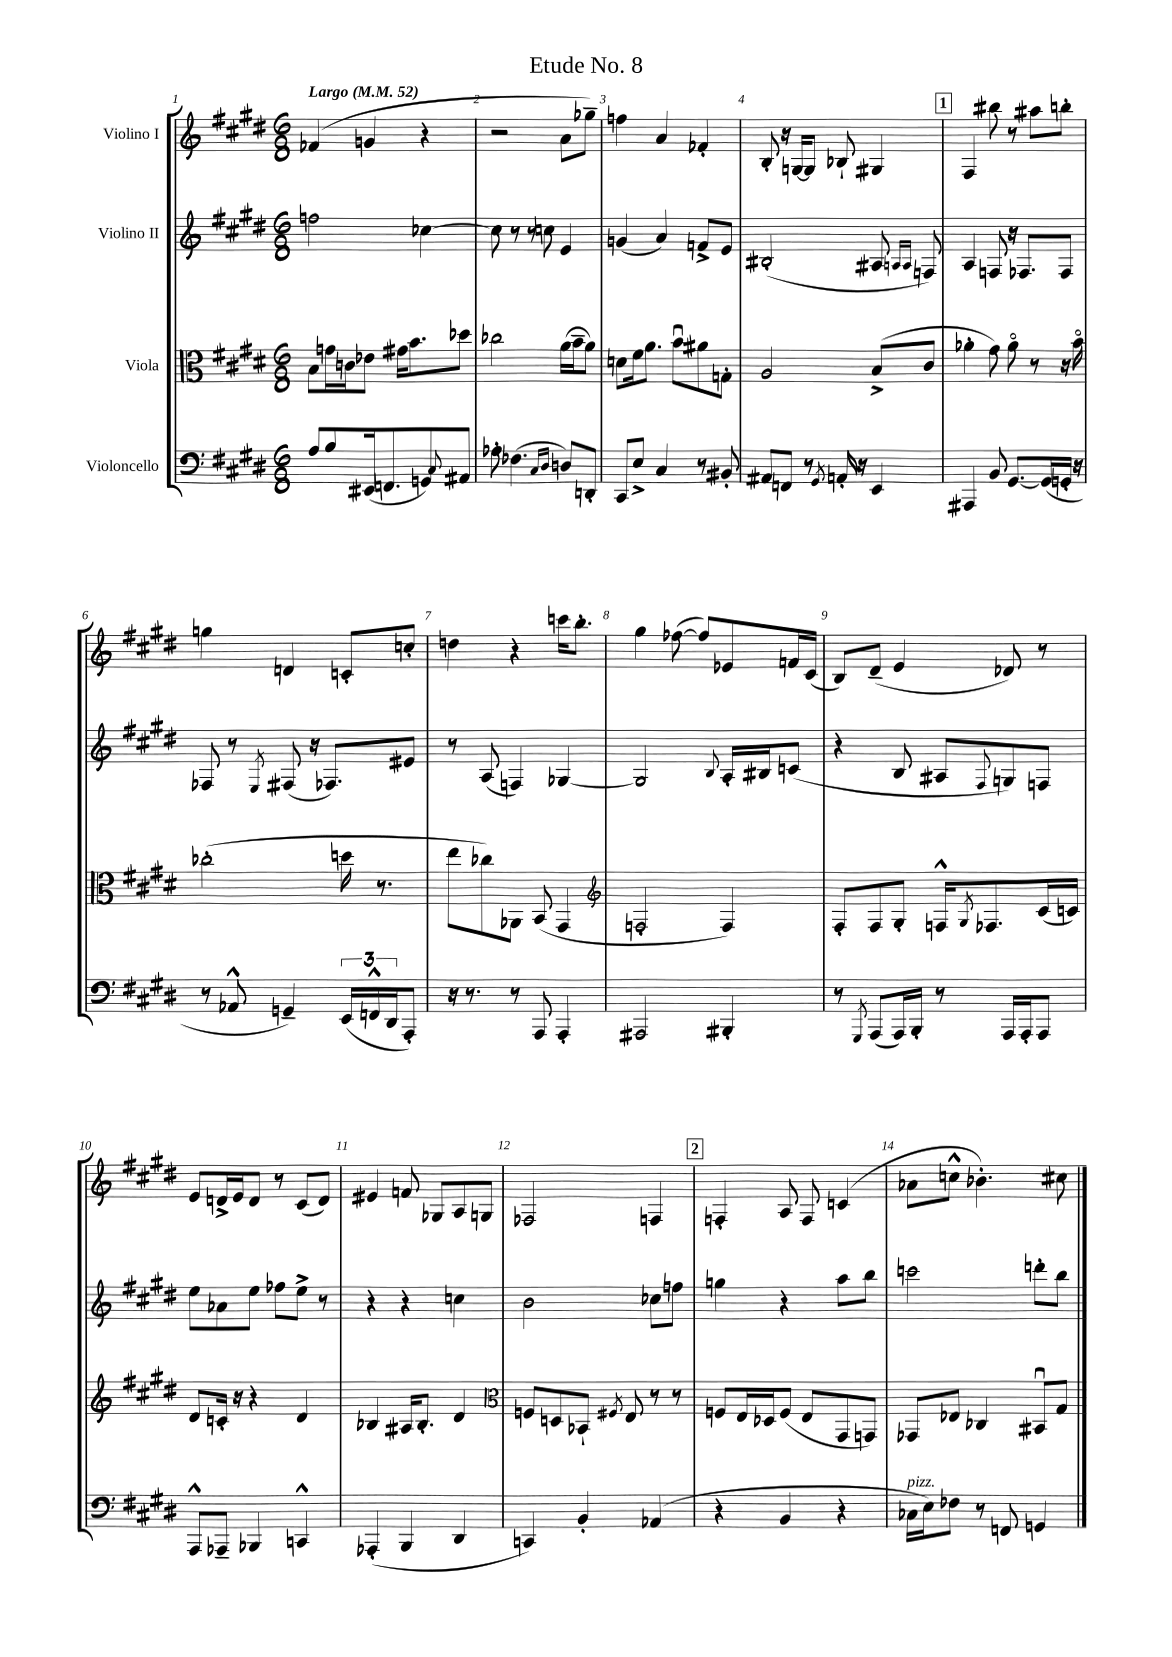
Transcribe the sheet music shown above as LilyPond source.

\header { title = "Etude No. 8" }
<<
\new StaffGroup <<
\new Staff = "s0" \with { instrumentName = "Violino I" } {
    \clef treble \key e \major \numericTimeSignature \time 6/8 \tempo "Largo" 4 = 52
    fes'4( g'4 r4 |
    r2 a'8 ges''8--) |
    f''4 a'4 fes'4-. |
    b8-. r16 g16~ g8 bes8-! gis4 |
    \mark \markup { \box "1" } fis4 bis''8 r8 ais''8 b''8-. |
    g''4 d'4 c'8-. c''8-. |
    d''4 r4 c'''16 b''8.-. |
    gis''4 fes''8~( fes''8) ees'8 f'16 cis'16( |
    b8) dis'8--( e'4 des'8) r8 |
    e'8 d'16-> e'16 d'8 r8 cis'8( d'8) |
    eis'4 f'8 ges8 a8 g8 |
    fes2 f4 |
    \mark \markup { \box "2" } f4-. a8 f8 c'4( |
    aes'8 c''8-^ bes'4.-.) cis''8 \bar "|." |
}
\new Staff = "s1" \with { instrumentName = "Violino II" } {
    \clef treble \key e \major \numericTimeSignature \time 6/8
    f''2 ces''4~ |
    ces''8 r8 r8 c''8 e'4 |
    g'4( a'4) f'8-> e'8 |
    bis2-.( ais8 \grace { a16 a16 } f8) |
    \mark \markup { \box "1" } a4 f8 r16 fes8. fes8 |
    fes8 r8 \acciaccatura { e8 } fis8( r16 fes8.) eis'8 |
    r8 a8( f4) ges4~ |
    ges2 \appoggiatura { b8 } a16-. bis16 c'8( |
    r4 b8 ais8 \appoggiatura { fis8 } g8) f8 |
    e''8 aes'8 e''8 fes''8 e''8-> r8 |
    r4 r4 c''4 |
    b'2 ces''8 f''8 |
    \mark \markup { \box "2" } g''4 r4 a''8 b''8 |
    c'''2 d'''8-. b''8 \bar "|." |
}
\new Staff = "s2" \with { instrumentName = "Viola" } {
    \clef alto \key e \major \numericTimeSignature \time 6/8
    b8 g'16 c'16 ees'8 gis'16 b'8. des''8 |
    ces''2 a'16( b'16-- a'8) |
    d'8 fis'16 a'8. b'8\downbow ais'8 g8-. |
    a2 b8->( cis'8 |
    \mark \markup { \box "1" } aes'4-. gis'8) aes'8\flageolet r8 r16 b'16\flageolet |
    ces''2-.( d''16 r8. |
    e''8 ces''8) aes,8 b,8( gis,4 |
    \clef treble f2-. f4) |
    fis8-. fis8 gis8-. f16-^ \acciaccatura { gis8 } fes8. cis'16( c'16) |
    dis'8 c'16-. r16 r4 dis'4 |
    bes4 ais16 bes8.-. dis'4 |
    \clef alto f8 d8 bes,8-! \acciaccatura { fis8 } e8 r8 r8 |
    \mark \markup { \box "2" } f8 e16 des16 f8( e8 gis,8 g,8) |
    ges,8 ees8 ces4 bis,8\downbow gis8 \bar "|." |
}
\new Staff = "s3" \with { instrumentName = "Violoncello" } {
    \clef bass \key e \major \numericTimeSignature \time 6/8
    a8 b8 eis,16( f,8. g,8) \appoggiatura { cis8 } ais,8 |
    aes8-. fes4.( \grace { cis16 dis16 } d8) d,8-. |
    cis,8 e8-> cis4 r8 bis,8-. |
    ais,8 f,8 r8 \acciaccatura { gis,8 } a,16-. r16 e,4 |
    \mark \markup { \box "1" } ais,,4 b,8 gis,8.~ gis,16( g,16-. r16 |
    r8 aes,8-^ g,4--) \tuplet 3/2 { e,16( f,16-^ dis,16 } a,,8-.) |
    r16 r8. r8 a,,8 a,,4-. |
    ais,,2 bis,,4-. |
    r8 \acciaccatura { gis,,8 } a,,8( a,,16) b,,16-. r8 a,,16 a,,16-. a,,8 |
    a,,8-^ aes,,8-- bes,,4 c,4-^ |
    aes,,4-.( b,,4 dis,4 |
    c,4) b,4-. aes,4( |
    \mark \markup { \box "2" } r4 b,4 r4 |
    ces16^\markup { \italic "pizz." } e16) fes8 r8 f,8 g,4 \bar "|." |
}
>>
>>
\layout { \context { \Score \override BarNumber.break-visibility = ##(#f #t #t) barNumberVisibility = #all-bar-numbers-visible } }
